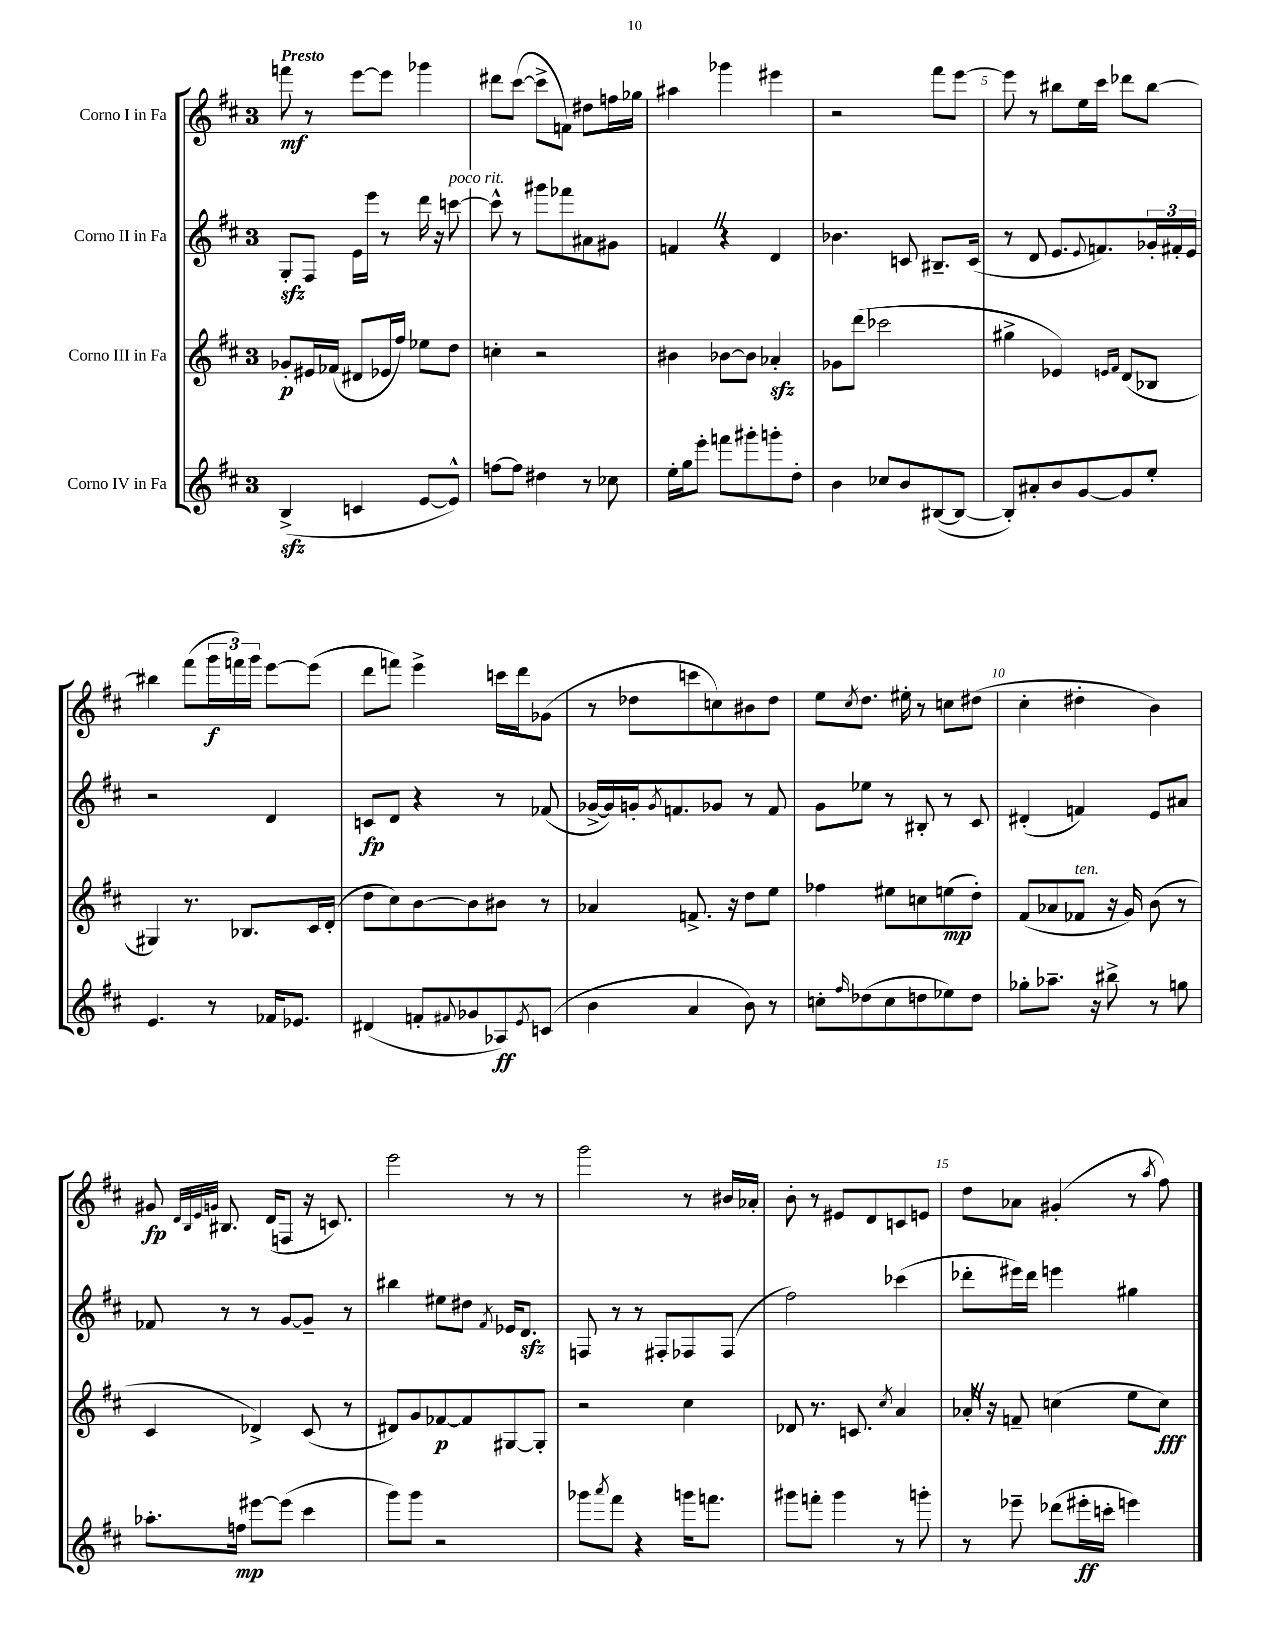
<<
\new StaffGroup <<
\new Staff = "s0" \with { instrumentName = "Corno I in Fa" } {
    \clef treble \key d \major \once \override Staff.TimeSignature.style = #'single-digit \time 3/4 \tempo "Presto"
    f'''8\mf r8 e'''8~ e'''8 ges'''4 |
    dis'''8 cis'''8~( cis'''8-> f'8) dis''8 f''16 ges''16 |
    ais''4 ges'''4 eis'''4 |
    r2 fis'''8 e'''8~ |
    e'''8 r8 bis''8 e''16 cis'''16 des'''8 bis''8~ |
    bis''4 fis'''8( \tuplet 3/2 { g'''16\f f'''16) g'''16 } e'''8~ e'''8( |
    d'''8 f'''8) e'''4-> c'''16 d'''16 ges'8( |
    r8 des''8 c'''8 c''8) bis'8 des''8 |
    e''8 \acciaccatura { cis''8 } d''8. eis''16-. r8 c''8 dis''8( |
    cis''4-. dis''4-. b'4) |
    gis'8\fp \grace { d'32 b32 e'32 g'32 } bis8. d'16( f8 r16 c'8.) |
    e'''2 r8 r8 |
    g'''2 r8 bis'16 aes'16-. |
    b'8-. r8 eis'8 d'8 c'8 e'8 |
    d''8 aes'8 gis'4-.( r8 \acciaccatura { a''8 } fis''8) \bar "|." |
}
\new Staff = "s1" \with { instrumentName = "Corno II in Fa" } {
    \clef treble \key d \major \once \override Staff.TimeSignature.style = #'single-digit \time 3/4
    g8-.\sfz fis8 e'16 e'''16 r8 d'''16 r16 c'''8~^\markup { \italic "poco rit." } |
    c'''8-^ r8 gis'''8 fes'''8 ais'8 gis'8 |
    f'4 \once \override BreathingSign.text = \markup { \musicglyph "scripts.caesura.straight" } \breathe r4 d'4 |
    bes'4. c'8 bis8.-- c'16( |
    r8 d'8 e'8. \appoggiatura { e'8 } f'8.) \tuplet 3/2 { ges'16-. fis'16-. e'16 } |
    r2 d'4 |
    c'8\fp d'8 r4 r8 fes'8( |
    ges'16~-> ges'16) g'16-. \acciaccatura { g'8 } f'8. ges'8 r8 f'8 |
    g'8 ees''8 r8 bis8-. r8 cis'8 |
    dis'4-.( f'4) e'8 ais'8 |
    fes'8 r8 r8 g'8~ g'8-- r8 |
    bis''4 eis''8 dis''8 \acciaccatura { fis'8 } ees'16 d'8.\sfz |
    f8 r8 r8 fis8-. fes8 fes8( |
    fis''2) ces'''4( |
    des'''8-. eis'''16) des'''16 e'''4 gis''4 \bar "|." |
}
\new Staff = "s2" \with { instrumentName = "Corno III in Fa" } {
    \clef treble \key d \major \once \override Staff.TimeSignature.style = #'single-digit \time 3/4
    ges'8-.\p eis'16 fes'16( dis'8 ees'16 fis''16) ees''8 d''8 |
    c''4-. r2 |
    bis'4 bes'8~ bes'8 aes'4-.\sfz |
    ges'8 d'''8( ces'''2 |
    gis''4-> ees'4) \grace { e'16 fis'16 } d'8( bes8 |
    gis4) r8. bes8. cis'16 d'16-.( |
    d''8 cis''8) b'8~ b'8 bis'8 r8 |
    aes'4 f'8.-> r16 d''8 e''8 |
    fes''4 eis''8 c''8 e''8\mp( d''8-.) |
    fis'8( aes'8 fes'8^\markup { \italic "ten." } r16 g'16) b'8( r8 |
    cis'4 des'4->) cis'8( r8 |
    dis'8) g'8 fes'8~\p fes'8 gis8~ gis8-. |
    r2 cis''4 |
    des'8 r8. c'8. \acciaccatura { cis''8 } a'4 |
    aes'16-. \once \override BreathingSign.text = \markup { \musicglyph "scripts.caesura.straight" } \breathe r16 f'8-- c''4( e''8 c''8\fff) \bar "|." |
}
\new Staff = "s3" \with { instrumentName = "Corno IV in Fa" } {
    \clef treble \key d \major \once \override Staff.TimeSignature.style = #'single-digit \time 3/4
    b4->\sfz( c'4 e'8~ e'8-^) |
    f''8~ f''8 dis''4 r8 ces''8 |
    e''16-. g''16 e'''8-. f'''8 gis'''8-. g'''8-. d''8-. |
    b'4 ces''8 b'8 bis8~( bis8~ |
    bis8-.) ais'8-. b'8 g'8~ g'8 e''8-. |
    e'4. r8 fes'16 ees'8. |
    dis'4( f'8-. \appoggiatura { fis'8 } ges'8 aes8\ff) \acciaccatura { e'8 } c'8( |
    b'4 a'4 b'8) r8 |
    c''8-. \grace { fis''16 } des''8( c''8 d''8 ees''8) d''8 |
    ges''8-. aes''8.-- r16 bis''8-> r8 g''8 |
    aes''8.-. f''16\mp eis'''8~ eis'''8( cis'''4 |
    g'''8) g'''8 r2 |
    ges'''8 \acciaccatura { a'''8 } fis'''8 r4 g'''16 f'''8. |
    gis'''8 f'''8-. gis'''4 r8 g'''8-. |
    r8 ees'''8-- des'''8( eis'''16-.\ff c'''16-. e'''4) \bar "|." |
}
>>
>>
\layout { \context { \Score \override BarNumber.break-visibility = ##(#f #t #t) barNumberVisibility = #(every-nth-bar-number-visible 5) } }
